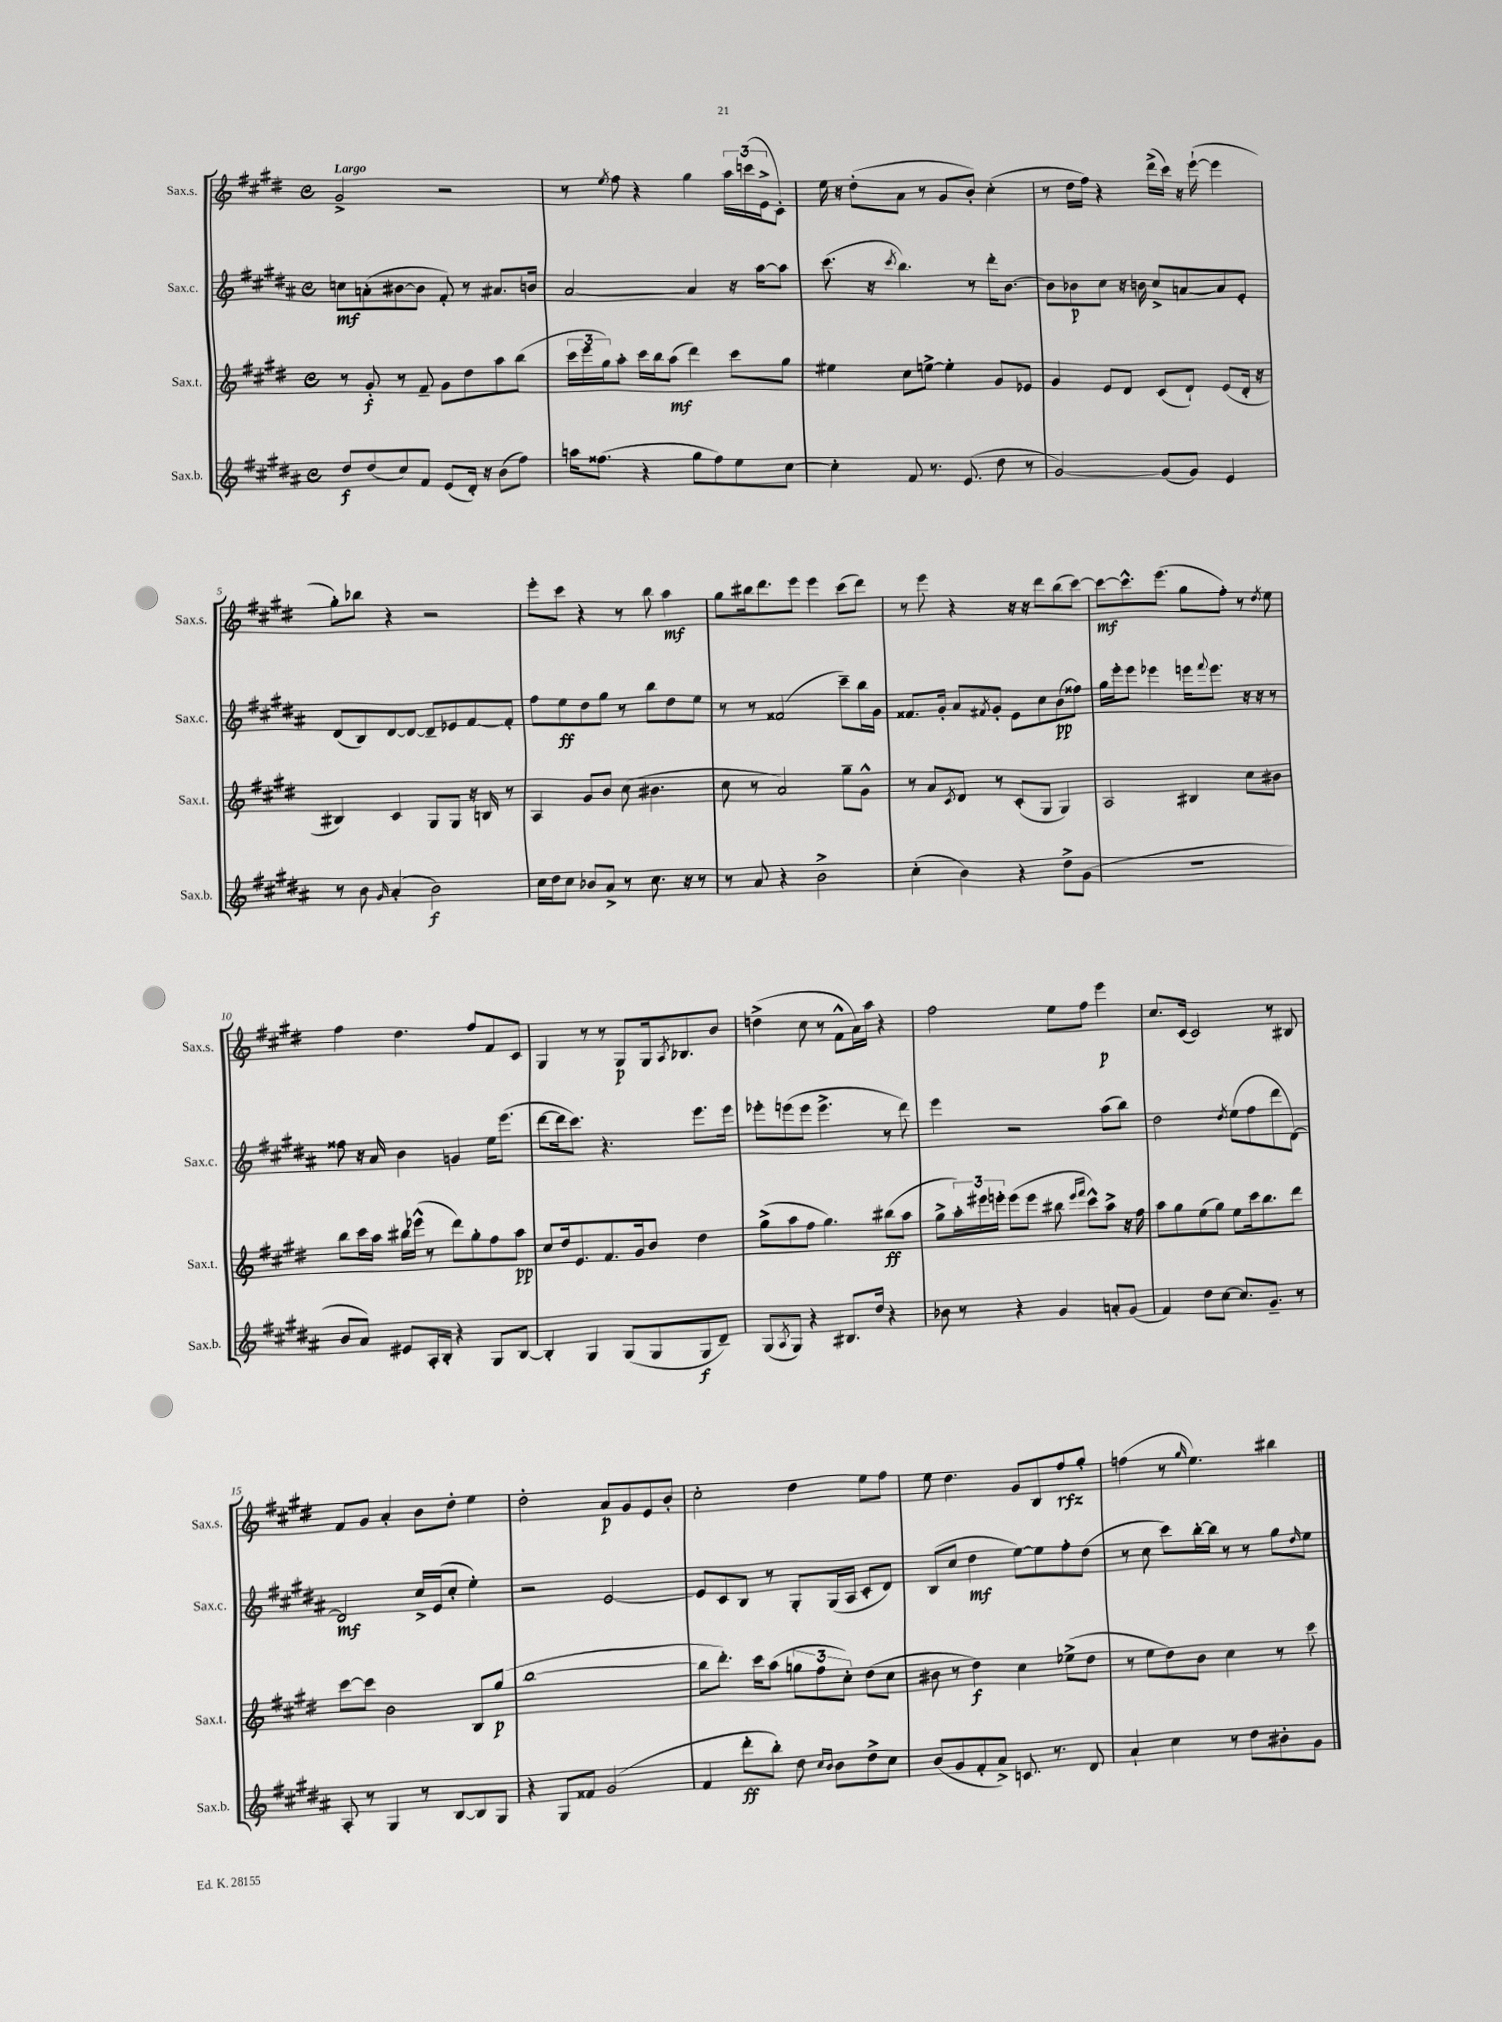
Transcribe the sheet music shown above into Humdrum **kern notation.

**kern	**kern	**kern	**kern
*staff4	*staff3	*staff2	*staff1
*clefG2	*clefG2	*clefG2	*clefG2
*k[f#c#g#d#a#]	*k[f#c#g#d#]	*k[f#c#g#d#a#]	*k[f#c#g#d#]
*M4/4	*M4/4	*M4/4	*M4/4
*met(c)	*met(c)	*met(c)	*met(c)
8dd#/L	8r	8cc\L	2g#^/
(8dd#/	8g#'/	(8a'\	.
8cc#/)	8r	[8b#\	.
8f#/J	8f#~/	8b#\]J	.
(8e/L	8g#\L	8f#'/)	2r
16d#'/Jk)	8dd#\	8r	.
16r	.	.	.
(8b\L	8aa\	8.a#/L	.
8ff#\J)	(8bb\J	.	.
.	.	16b/Jk	.
=	=	=	=
16aa\LK	24ccc#\LL	[2a#/	8r
.	24eee\	.	.
(8.ff##\J	.	.	.
.	24gg#\J)	.	.
.	.	.	8qee/
.	8aa'\J	.	8ff#\
4r	16ccc#\LL	.	4r
.	16bb\J	.	.
.	(8aa\J	.	.
8gg#\L	4ddd#\)	4a#/]	4gg#\
8ff##\)	.	.	.
8ee\	8ccc#\L	16r	24aa\LL
.	.	.	(24ccc\
.	.	[16aa#\LK	.
.	.	.	24e^\J
[8cc#\J	8gg#\J	8aa#\]J	8c#'\J)
=	=	=	=
4cc#'\]	4ee#\	(8.ccc#\	16ee\
.	.	.	16r
.	.	.	(8dd#'\L
.	.	16r	.
.	.	8qccc#/	.
8f#/	8cc#\L	4.bb\)	8a\J
8.r	[8ee^\J	.	8r
.	4ee'\]	.	8g#/L
(8.e/	.	.	.
.	.	8r	8b'/J)
8dd#\	8g#/L	16ddd#'\LK	(4cc#'\
.	.	[8.b\J	.
8r	8e-/J	.	.
=	=	=	=
[2g#/)	4g#/	8b\]L	8r
.	.	8b-\	16dd#\LL
.	.	.	16ff#\JJ)
.	8e/L	8cc#\J	4r
.	8d#/J	16r	.
.	.	16b\	.
(8g#/]L	(8c#/L	8cc#^/L	(16ddd#^\LL
.	.	.	16ccc#\JJ)
8g#/J)	8d#`/J)	[8a/	16r
.	.	.	([16eee`\
4e/	(8e/L	8a/]	4eee\]
.	16d#'/Jk	8e'/J	.
.	16r	.	.
=	=	=	=
8r	4B#/)	(8d#/L	8gg#'\L)
8b\	.	8B/)	8bb-\J
16qqg#/	.	.	.
(4a#'/	4c#/	[8d#/	4r
.	.	8d#/_J	.
2b\)	8G#/L	8d#~/]L	2r
.	8G#/J	8e-/	.
.	16r	[8f#/	.
.	16B/	.	.
.	8r	8f#'/]J	.
=	=	=	=
16cc#\LL	4A/	8ff#\L	8eee'\L
16dd#\J	.	.	.
8cc#\J	.	8ee\	8ccc#\J
8b-/L	8g#/L	8dd#\	4r
8a#^/J	8b/J	8gg#\J	.
8r	(8cc#\	8r	8r
8.cc#\	4.b#\	8bb\L	8bb\
.	.	8dd#\	4aa\
16r	.	.	.
8r	.	8ee\J	.
=	=	=	=
8r	8cc#\	8r	8gg#\L
8a#/	8r	8r	16bb#\k
.	.	.	8.ddd#\
4r	2a/)	(2f##/	.
.	.	.	8eee\J
2b^\	.	.	4eee\
.	8gg#~\L	8ccc#~\L)	(8ccc#\L
.	8g#^^\J	16bb\L	8ddd#\J)
.	.	16g#\JJ	.
=	=	=	=
(4cc#'\	8r	8.f##/L	8r
.	8a/L	.	8eee\
.	.	16g#'/Jk	.
.	8qc#/	.	.
4b\)	8d#/J	8a#/L	4r
.	.	8qf#/	.
.	8r	8g#'/J	.
4r	(8c#'/L	8e\L	16r
.	.	.	16r
.	8G#/J	8cc#\	8ddd#\L
8dd#^\L	4G#/)	(8b\	(8bb\
(8g#\J	.	8ff##\J)	[8ccc#\J)
=	=	=	=
1r	2A/	16gg#\LL	8ccc#\_L
.	.	16eee'\J	.
.	.	8eee\J	8.ccc#^^\]
.	.	4eee-\	.
.	.	.	(8.eee\J
.	4B#/	16eee\LK	8gg#\L
.	.	8qqfff#/	.
.	.	8.eee\J	.
.	.	.	8ff#'\J)
.	8cc#\L	16r	8r
.	.	16r	.
.	.	.	8qdd#/
.	8b#\J	8r	8ee\
=	=	=	=
8b/L	8bb\L	8ff##\	4ff#\
8a#/J)	16ccc#\L	16r	.
.	16aa\JJ	16a#/	.
8e#/L	16bb#\LL	4b\	4.dd#\
.	(16eee-^^\JJ	.	.
16A#'/L	8r	.	.
16B'/JJ	.	.	.
4r	8ddd#\L)	4g/	.
.	8gg#'\	.	8ff#/L
8G#/L	8ff#\	16ee\LK	8f#/
.	.	(8.eee\J	.
[8B/J	8aa\J	.	8c#/J
=	=	=	=
4B'/]	8cc#/L	[8ddd#\L	4G#/
.	16dd#/k	16ddd#\]k	.
.	8.e/	8.ccc#\J)	.
4G#/	.	.	8r
.	8.f#/	4.r	8r
(8G#/L	.	.	8G#/L
.	16g#/k	.	.
8G#/	8b/J	.	16G#/k
.	.	.	8qA/
.	.	.	8.B-/
8G#/	4dd#\	8.eee\L	.
8d#~/J)	.	.	8b/J
.	.	16eee\Jk	.
=	=	=	=
(8G#/L	(8gg#^\L	8eee-'\L	(4dd^\
8qA#/	.	.	.
8G#/J)	8aa\	(8eee\	.
4r	8ff#\J	8eee\J	8cc#\
.	4.gg#\)	4.eee^\	8r
8.B#/L	.	.	8f#^^\L
.	.	.	16a\L)
16dd#/Jk	.	.	16aa\JJ
4r	(8bb#\L	8r	4r
.	8aa\J	8ddd#\)	.
=	=	=	=
8b-\	8gg#^\L	4eee\	2ff#\
8r	24aa'\L)	.	.
.	24eee#\	.	.
.	24eee'\JJ	.	.
4r	(8eee\L	2r	.
.	8eee\J	.	.
4g#/	8bb#\	.	8ee\L
.	16qqeee/LL	.	.
.	16qqfff#/JJ	.	.
.	8ccc#^^\L)	.	8ff#\J
8a'/L	8aa^\J	(8aa#\L	4eee\
(8g#/J	16r	8bb\J)	.
.	16ff#\	.	.
=	=	=	=
4f#/)	8aa\L	2dd#\	8.cc#/L
.	8gg#\	.	.
.	.	.	(16c#/Jk
8dd#\L	(8ee\	.	2c#/)
[8cc#\J	8gg#\J)	.	.
.	.	8qdd#/	.
8.cc#/]L	8ee\L	(8ee\L	.
.	16ccc#\k	8ff#\	.
8.g#~/J	8.bb\	.	.
.	.	8ddd#\	8r
8r	8ddd#\J	[8d#\J)	8B#/
=	=	=	=
8A#'/	[8ccc#\L	2d#/]	8f#/L
8r	8ccc#\]J	.	8g#/J
4G#/	2b\	.	4a'/
8r	.	16cc#^/LL	8b\L
.	.	(16e/J	.
[8B/L	.	8cc#'/J	8dd#'\J
8B/]	8B/L	4ee'\)	4ee\
8G#/J	(8gg#/J	.	.
=	=	=	=
4r	[1bb	2r	2dd#'\
8G#/L	.	.	.
8f##/J	.	.	.
(2g#/	.	[2e/	8a/L
.	.	.	8g#/
.	.	.	8e/
.	.	.	8b'/J
=	=	=	=
4f#/	8bb\]L	8e/]L	2cc#'\
.	8.ddd#'\J)	8c#/	.
8ddd#'\L	.	8B/J	.
.	16ccc#\LK	.	.
8bb'\J)	(8aa\J	8r	.
8dd#\	12gg\L	8G#'/L	4dd#\
.	12ff#\	.	.
16qqcc#/LL	.	.	.
16qqb/JJ	.	.	.
8b\L	.	(16G#/L	.
.	12cc#'\J)	.	.
.	.	16A#/JJ	.
8dd#^\	(8dd#\L	8c#'/L	8ee\L
8cc#\J	8cc#\J	8d#/J)	8ff#\J
=	=	=	=
(8b/L	8b#\	(8B/L	8ee\
8g#/	8r	8cc#/J	4.dd#\
8f#'/	4dd#\)	4dd#\	.
8a#^/J)	.	.	.
8.c/	4cc#\	[8ee\L)	8g#/L
.	.	8ee\]	8B/
8.r	.	.	.
.	(8ee-^\L	8ff#'\	8ff#/
8d#/	8dd#\J	(8dd#\J	8gg#'/J
=	=	=	=
4a#`/	8r	8r	(4ff\
.	8ee\L	8cc#\	.
4cc#\	8dd#\)	8ccc#\L)	8r
.	.	.	16qqgg#/
.	8b\J	[16bb'\L	4.ee\)
.	.	16bb\]JJ	.
8r	4cc#\	8r	.
8dd#\L	.	8r	.
8b#'\	8r	8gg#\L	4bb#\
.	.	16qqdd#/	.
8g#\J	8ccc#\	8ee\J	.
==	==	==	==
*-	*-	*-	*-
